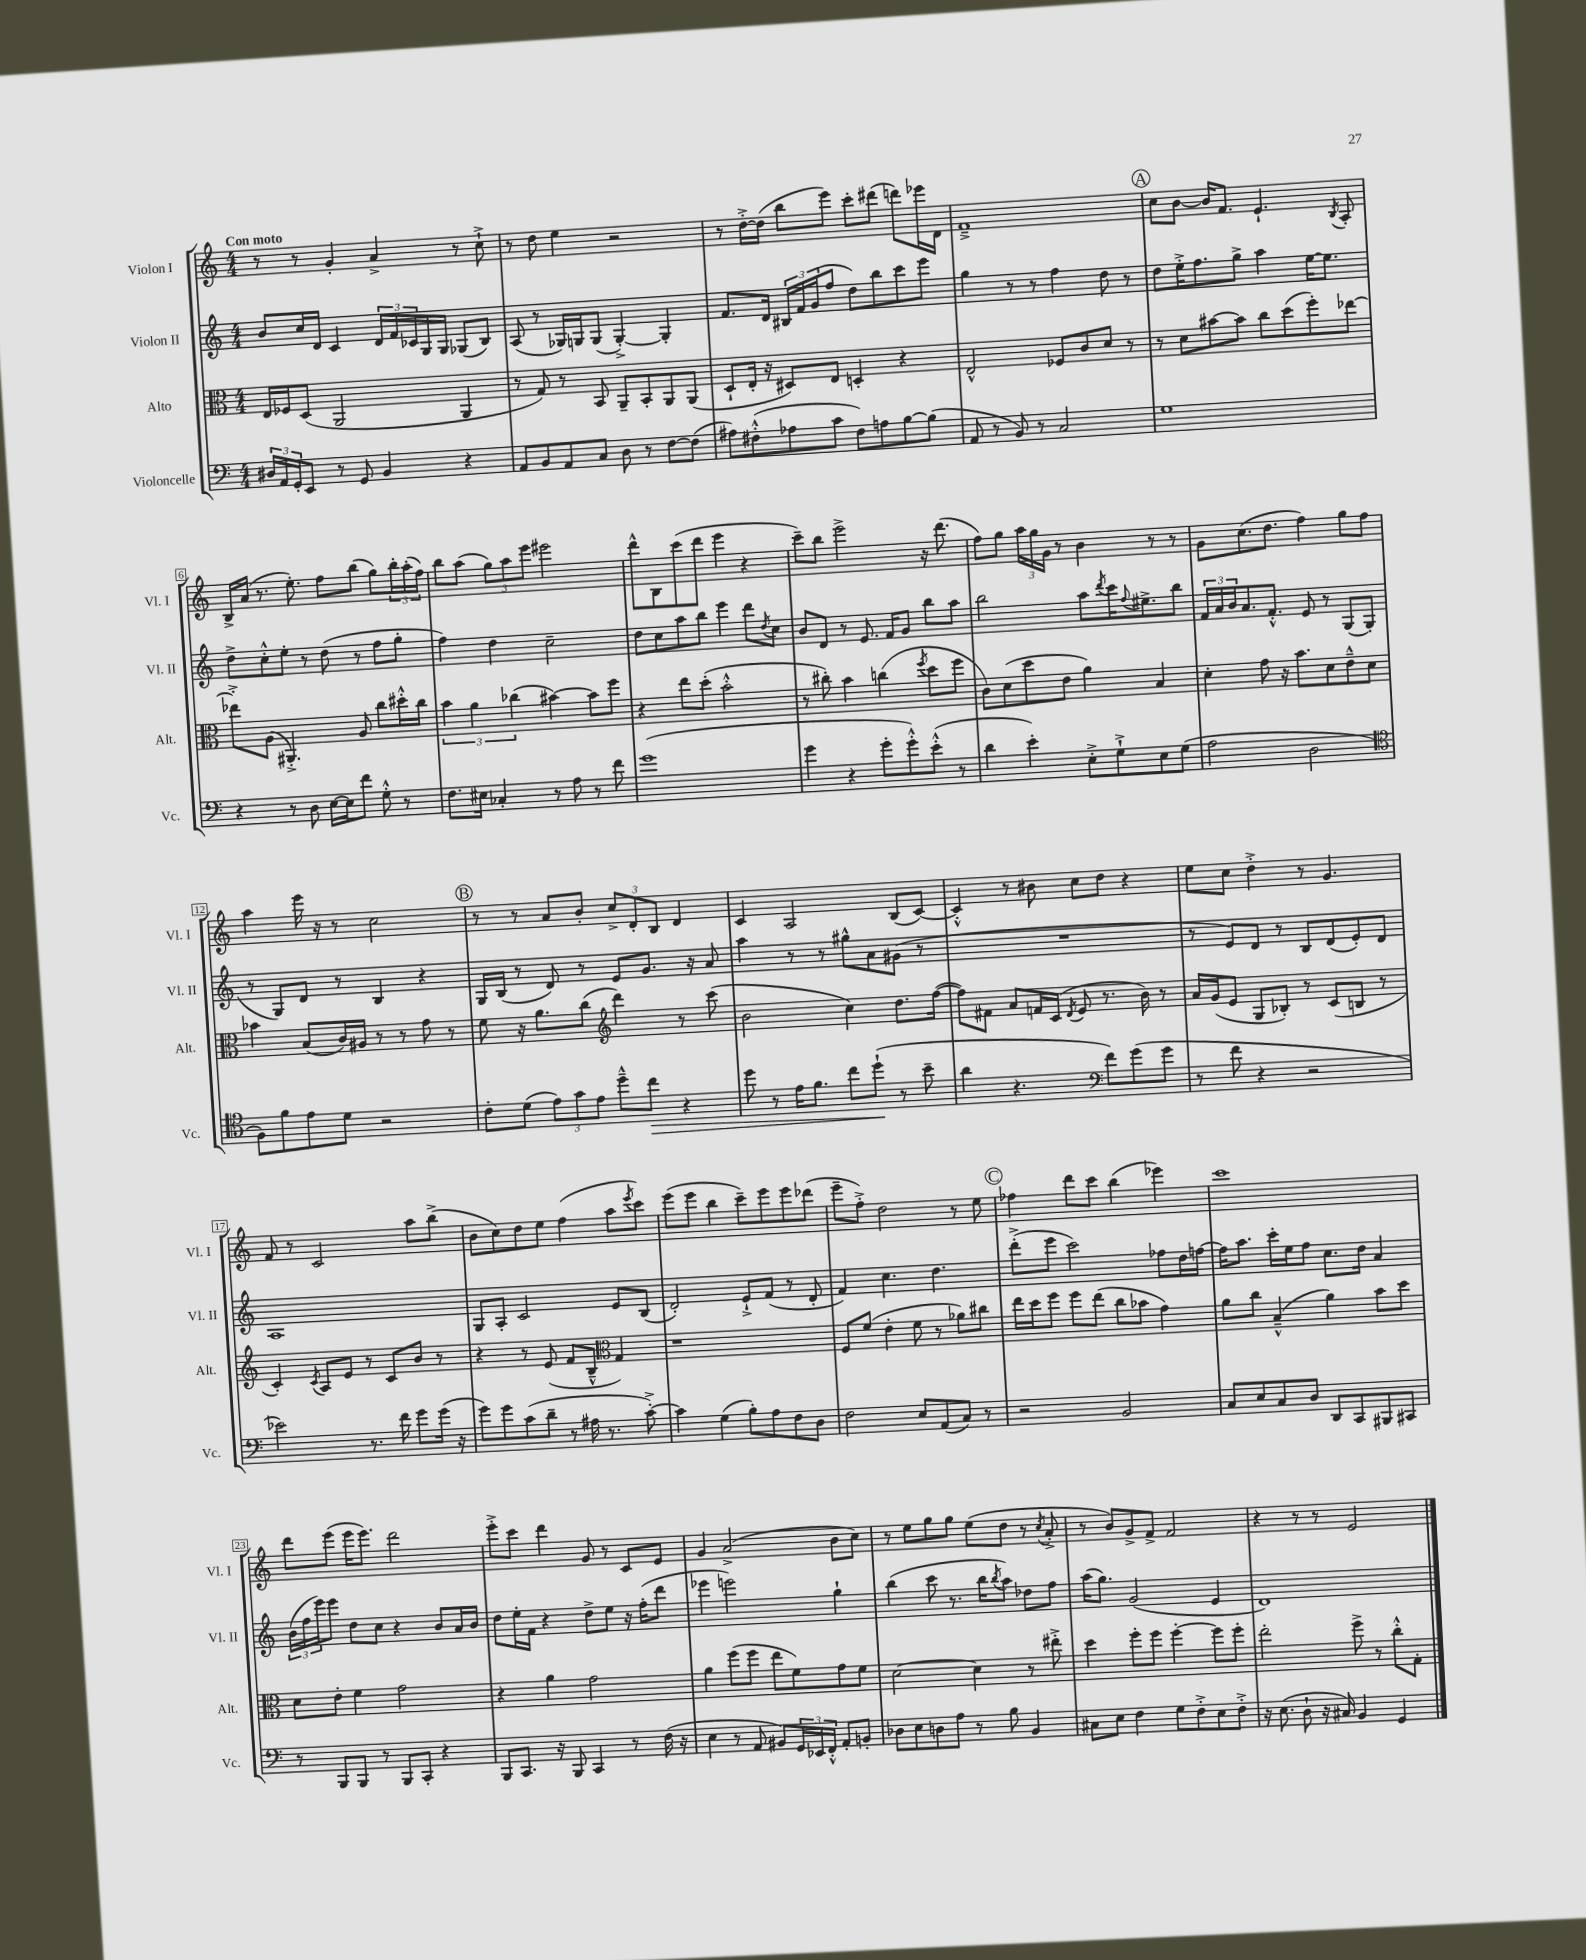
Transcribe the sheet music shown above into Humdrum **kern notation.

**kern	**dynam	**kern	**kern	**kern
*part4	*part4	*part3	*part2	*part1
*staff4	*staff4	*staff3	*staff2	*staff1
*I"Violoncelle	*	*I"Alto	*I"Violon II	*I"Violon I
*I'Vc.	*	*I'Alt.	*I'Vl. II	*I'Vl. I
*clefF4	*	*clefC3	*clefG2	*clefG2
*k[]	*	*k[]	*k[]	*k[]
*M4/4	*	*M4/4	*M4/4	*M4/4
=1	=1	=1	=1	=1
!	!	!	!	!LO:TX:a:B:t=Con moto
24D#X/LL	.	16E/LL	8b/L	8r
24AA/	.	.	.	.
.	.	16F-X/J	.	.
24GG'/J	.	.	.	.
8EE/J	.	(8D/J	16cc/L	8r
.	.	.	16d/JJ	.
8r	.	2AA/	4c/	4g'/
8GG/	.	.	.	.
4BB/	.	.	24d/LL	4a^/
.	.	.	24f/	.
.	.	.	24c-X/	.
.	.	.	16G/	.
.	.	.	16G/JJ	.
4r	.	4AA/	(8G-X/L	8r
.	.	.	8B/J)	8cc`^\
=2	=2	=2	=2	=2
8AA/L	.	8r	(8A/	8r
8BB/	.	8G/)	8r	8dd\
8AA/	.	8r	16G-X/LL)	4ee\
.	.	.	16Gn/J	.
8C/J	.	8BB/	(8G/J	.
8D\	.	8AA~/L	[4G'^/)	2r
8r	.	8BB'/	.	.
[8F\L	.	8AA/	4G'/]	.
(8F\J]	.	(8AA/J	.	.
=3	=3	=3	=3	=3
8A#X\L)	.	8D`/L	8.f/L	8r
(8F#X'^^\	.	16E'/Jk	.	[16dd'^\LL
.	.	16r	16d/Jk	(16dd\JJ]
8A-X\	.	8D#X/L)	24B#X/LL	8bb\L
.	.	.	24f/	.
.	.	.	(24g/J	.
8c\J	.	8E/J	8ff/J	8eee\J)
8F#\L)	.	4Dn'/	8dd\L)	8ccc'\L
8An\	.	.	8bb\	(8ddd#X\J
[8B\	.	4r	8ccc\	8dddn\L)
(8B\J]	.	.	8eee\J	16eee-X\L
.	.	.	.	16d\JJ
=4	=4	=4	=4	=4
8AA/	.	2E^^/	4gg\	1f~^
8r	.	.	.	.
8BB/)	.	.	8r	.
8r	.	.	8r	.
2C/	.	8F-X/L	4ff\	.
.	.	8c/	.	.
.	.	8d/J	8dd\	.
.	.	8r	8r	.
!!LO:REH:place=s1:t=A
=5	=5	=5	=5	=5
1G	.	8r	8dd\L	8cc\L
.	.	8d\L	16ee'^\K	[8b\J
.	.	.	8.ff\	.
.	.	[8b#X\	.	16b/KL]
.	.	.	.	8.f/J
.	.	8b#\J]	8gg^\J	.
.	.	8cc\L	4aa\	4.e`/
.	.	(8dd\	.	.
.	.	8ff'\)	[16ee\KL	.
.	.	.	8.ee\J]	.
.	.	.	.	8qB/
.	.	[8ee-X\J	.	8A'/
!!LO:LB:g=z
=6	=6	=6	=6	=6
4r	.	8ee-X'^\L]	8dd^\L	16B^/LL
.	.	.	.	(16a/JJ
.	.	(8A\J	8cc'^^\	8.r
8r	.	4.AA#X'^/)	8ee'\J	.
.	.	.	.	8.ee'\)
8D\	.	.	8r	.
[16E\LL	.	.	(8dd\	8ff\L
16E\J]	.	.	.	.
8f\J	.	8A/	8r	(8bb\J
8G'^^\	.	8cc\L	8ff\L	8gg\L)
8r	.	16dd#X'^^\L	8gg'\J	24bb'\L
.	.	.	.	(24aa'\
.	.	16cc\JJ	.	.
.	.	.	.	24ff\JJ)
=7	=7	=7	=7	=7
8.F\L	.	6b\	4ff\)	8bb\L
.	.	.	.	(8aa\J
.	.	6a\	.	.
16E#X\Jk	.	.	.	.
4C-X'/	.	.	4dd\	12gg\L)
.	.	(6cc-X\	.	12aa\
.	.	.	.	12eee\J
8r	.	[4b#X\)	2cc~\	2eee#X\
8A\	.	.	.	.
8r	.	8b#\L]	.	.
8f\	.	8ff\J	.	.
=8	=8	=8	=8	=8
(1g	.	4r	8dd\L	8ddd^^\L
.	.	.	8cc\	8B\
.	.	8ee\L	8aa\	(8ccc\
.	.	(8dd'\J	8bb\J	8ddd\J
.	.	2b'^^\	4eee\	4eee\
.	.	.	8ddd\L	4r
.	.	.	8qdd/	.
.	.	.	8cc\J	.
=9	=9	=9	=9	=9
4g\	.	8r	8b/L	8ccc~\L)
.	.	8cc#X'\)	8d/J	8bb\J
4r	.	4b\	8r	2eee^\
.	.	.	8.e/	.
8g'\L	.	(4ccn\	.	.
.	.	.	16f/KL	.
8g'^^\)	.	.	8g/J	.
.	.	8qff/	.	.
(8e'^^\J	.	8dd\L	8bb\L	16r
.	.	.	.	(8.ddd\
8r	.	8ff\J	8aa\J	.
=10	=10	=10	=10	=10
4d\	.	8c\L)	2bb\	8ff\L)
.	.	(8d\	.	8gg\J
4e'\)	.	8dd\	.	24aa\LL
.	.	.	.	24gg\
.	.	.	.	24g\JJ
.	.	8e\J	.	8r
8E'^\L	.	4a\)	8aa\L	4b\
.	.	.	8qddd/	.
8G`^\	.	.	16ccc\K	.
.	.	.	8qqff/	.
.	.	.	8.ee#X^\	.
8E\	.	4B/	.	8r
(8G\J	.	.	8bb\J	8r
=11	=11	=11	=11	=11
2A\	.	4d'\	24f/LL	8g\L
.	.	.	24a/	.
.	.	.	24b/J	.
.	.	.	8.a/	(8.cc\
.	.	8g\	.	.
.	.	.	8.f'^^/J	8.dd\J
.	.	16r	.	.
.	.	8.b\L	.	.
2D\	.	.	8e/	4ff\)
.	.	8d\	8r	.
.	.	8e~^^\	(8G/L	8gg\L
.	.	8d\J	8G'/J	8ff\J
!!LO:LB:g=z
=12	=12	=12	=12	=12
*clefC4	*	*	*	*
8F\L)	.	4b-X\	8r	4aa\
8f\	.	.	8G/L)	.
8e\	.	(8B/L	8d/J	16eee\
.	.	.	.	16r
8d\J	.	16c/L)	8r	8r
.	.	16A#X/JJ	.	.
2r	.	8r	4B/	2cc\
.	.	8r	.	.
.	.	8g\	4r	.
.	.	8r	.	.
!!LO:REH:place=s1:t=B
=13	=13	=13	=13	=13
8c'\L	.	8f\	16G/LL	8r
.	.	.	(16B/JJ	.
(8d\J	.	16r	8r	8r
.	.	8.a\L	.	.
12e\L)	.	.	8d/)	8a/L
12g\	.	.	.	.
.	.	(8cc\J	8r	8b'/J
12e\J	.	.	.	.
*	*	*clefG2	*	*
8dd~^^\L	.	4ddd\)	8e/L	12cc^/L
.	.	.	.	12d'/
!	!LO:HP:b	!	!	!
8cc\J	>	.	8.g/J	.
.	.	.	.	12B/J
4r	.	8r	.	4d/
.	.	.	16r	.
.	.	(8ccc\	8a/	.
=14	=14	=14	=14	=14
8dd\	.	2b\	4aa\	4c/
8r	.	.	.	.
16e\KL	.	.	8r	2A/
8.f\J	.	.	.	.
.	.	.	8r	.
8cc\L	.	4cc\)	8gg#X^^\L	.
(8dd`\J	.	.	8a\	.
8r	]	8.dd\L	(8g#X\J	(8B/L
8b~\	.	.	8r	[8c/J)
.	.	([16ff\Jk	.	.
=15	=15	=15	=15	=15
4a\	.	8ff\L])	1r	4c'^^/]
.	.	8f#X\J	.	.
4.r	.	8a/L	.	8r
.	.	16fn/L	.	8b#X\
.	.	(16c/JJ	.	.
.	.	8qd/	.	.
.	.	8e/	.	8cc\L
*clefF4	*	*	*	*
8f\L)	.	8.r	.	8dd\J
(8g\	.	.	.	4r
.	.	16b\)	.	.
8g\J	.	8r	.	.
=16	=16	=16	=16	=16
8r	.	16a/LL	8r	8ee\L
.	.	(16g/J	.	.
8f\	.	8e/J	8e/L)	8cc\J
4r	.	8G/L	8d/J	4dd'^\
.	.	8B-X'/J)	8r	.
2r	.	8r	8B/L	8r
.	.	(8c/L	(8d/	4.g/
.	.	8Bn/J	8e'/)	.
.	.	8r	8d/J	.
!!LO:LB:g=z
=17	=17	=17	=17	=17
2e-X\)	.	4c'/)	1A	8f/
.	.	.	.	8r
.	.	8qc/	.	.
.	.	8A/L	.	2c/
.	.	8e/J	.	.
8.r	.	8r	.	.
.	.	8c/L	.	.
16f\	.	.	.	.
8g\L	.	8b/J	.	8aa\L
(16g\Jk	.	8r	.	(8bb^\J
16r	.	.	.	.
=18	=18	=18	=18	=18
8g\L)	.	4r	8G/L	8b\L
8g\	.	.	8A'/J	8cc\)
(8c\	.	8r	2c/	8dd\
8d~\J	.	(8e/	.	8ee\J
8r	.	8f/L	.	(4ff\
16A#X\	.	8B~^^/J	.	.
8.r	.	.	.	.
*	*	*clefC3	*	*
.	.	4G/)	8e/L	8aa\L
.	.	.	.	8qeee/
[8c'^\)	.	.	(8B/J	8ccc\J)
=19	=19	=19	=19	=19
4c\]	.	1r	2d'/)	(8eee\L
.	.	.	.	8eee\J
(4G\	.	.	.	4bb\
8B'\L)	.	.	8e`^/L	8ccc~\L)
8A\	.	.	(8f/J	8eee\
8F\	.	.	8r	8eee\
8D\J	.	.	8d'/	(8ddd-X\J
=20	=20	=20	=20	=20
2F\	.	8F/L	4f/)	8eee~\L
.	.	(8f/J	.	8ff'^\J)
.	.	4e'\	4.cc\	2dd\
8E/L	.	8f\	.	.
(8AA/	.	8r	4.dd\	.
8C/J)	.	8a-X\L)	.	8r
8r	.	8cc#X\J	.	8ee\
!!LO:REH:place=s1:t=C
=21	=21	=21	=21	=21
2r	.	16ee\LL	(8ddd'^\L	4ff-X\
.	.	16dd\J	.	.
.	.	8ff\J	8eee\J	.
.	.	8ff\L	2ccc\)	8ddd\L
.	.	(8ee\J	.	8ccc\J
2BB/	.	8cc\L	.	(4bb\
.	.	8b-X\J	.	.
.	.	4g\)	8ff-X\L	4eee-X\)
.	.	.	16dd\L	.
.	.	.	[16ffn\JJ	.
=22	=22	=22	=22	=22
8C/L	.	8a\L	16ff\KL]	1ccc
.	.	.	8.aa\J	.
8E/	.	8cc\J	.	.
8C/	.	(4B~^^/	16ccc'\LL	.
.	.	.	16ee\J	.
8D/J	.	.	8ff\J	.
8DD/L	.	4a\)	8.cc\L	.
8CC/	.	.	.	.
.	.	.	16dd\Jk	.
8BBB#X/	.	8b\L	4a/	.
8CC#X/J	.	8dd\J	.	.
!!LO:LB:g=z
=23	=23	=23	=23	=23
8r	.	8d\L	(24b\LL	8ddd\L
.	.	.	24ff\	.
.	.	.	24eee\J)	.
8BBB/L	.	8e'\J	8eee\J	(8eee\J
8BBB/J	.	4f\	8dd\L	16eee\KL
.	.	.	.	8.eee\J)
8r	.	.	8cc\J	.
8BBB/L	.	2g\	4r	2ddd\
8CC'/J	.	.	.	.
4r	.	.	8b/L	.
.	.	.	16a/L	.
.	.	.	16b/JJ	.
=24	=24	=24	=24	=24
8BBB/L	.	4r	8dd\L	8eee'^\L
8.CC/J	.	.	16ee'\L	8ccc\J
.	.	.	16f\JJ	.
.	.	4a\	4r	4ddd\
16r	.	.	.	.
8BBB/	.	.	.	.
4CC/	.	2g\	8dd^\L	8g/
.	.	.	8ee\J	8r
8r	.	.	16r	8c/L
.	.	.	(16ff'\KL	.
(16F\	.	.	8ddd\J	8e/J
16r	.	.	.	.
=25	=25	=25	=25	=25
4E\	.	4a\	4eee-X\	4g/
8r	.	(8ff\L	2eeen\)	(2a^/
8AA/	.	8ff\J	.	.
8BB#X/L)	.	8ee\L	.	.
24GG/L	.	8f\)	.	.
24EE-X/	.	.	.	.
24FF'^^/JJ	.	.	.	.
8AA'/L	.	8g\	4gg`\	8b\L
8BBn'/J	.	8f\J	.	8cc\J)
=26	=26	=26	=26	=26
8D-X\L	.	[2d\	(4bb\	8r
8E\	.	.	.	8ee\L
8Dn\	.	.	8ccc\	8gg\
8A\J	.	.	8.r	8gg\J
8r	.	4d\]	.	(8ee\L
.	.	.	16bb\KL	.
.	.	.	8qbb/	.
8B\	.	.	8aa\J)	8dd\J
4BB/	.	8r	8dd-X\L	8r
.	.	.	.	8qcc/
.	.	8ee#X'^\	8ff\J	8a'^/
=27	=27	=27	=27	=27
8C#X\L	.	4dd\	(16aa\KL	8r
.	.	.	8.gg\J)	.
8E\J	.	.	.	8b/L)
4F\	.	8ff'\L	(2g/	8g^/
.	.	8ff\J	.	8f^/J
8G\L	.	[4ff'\	.	2f/
8F'^\	.	.	.	.
8E\	.	8ff\L]	4e/	.
8F'^\J	.	8ff'\J	.	.
=28	=28	=28	=28	=28
16r	.	2ee'\	1d)	4r
(8.E\	.	.	.	.
8D`\	.	.	.	8r
16r	.	.	.	8r
16C#X/)	.	.	.	.
4BB/	.	8ff^\	.	2e/
.	.	8r	.	.
4GG/	.	8cc'^^\L	.	.
.	.	8G'\J	.	.
==	==	==	==	==
*-	*-	*-	*-	*-
